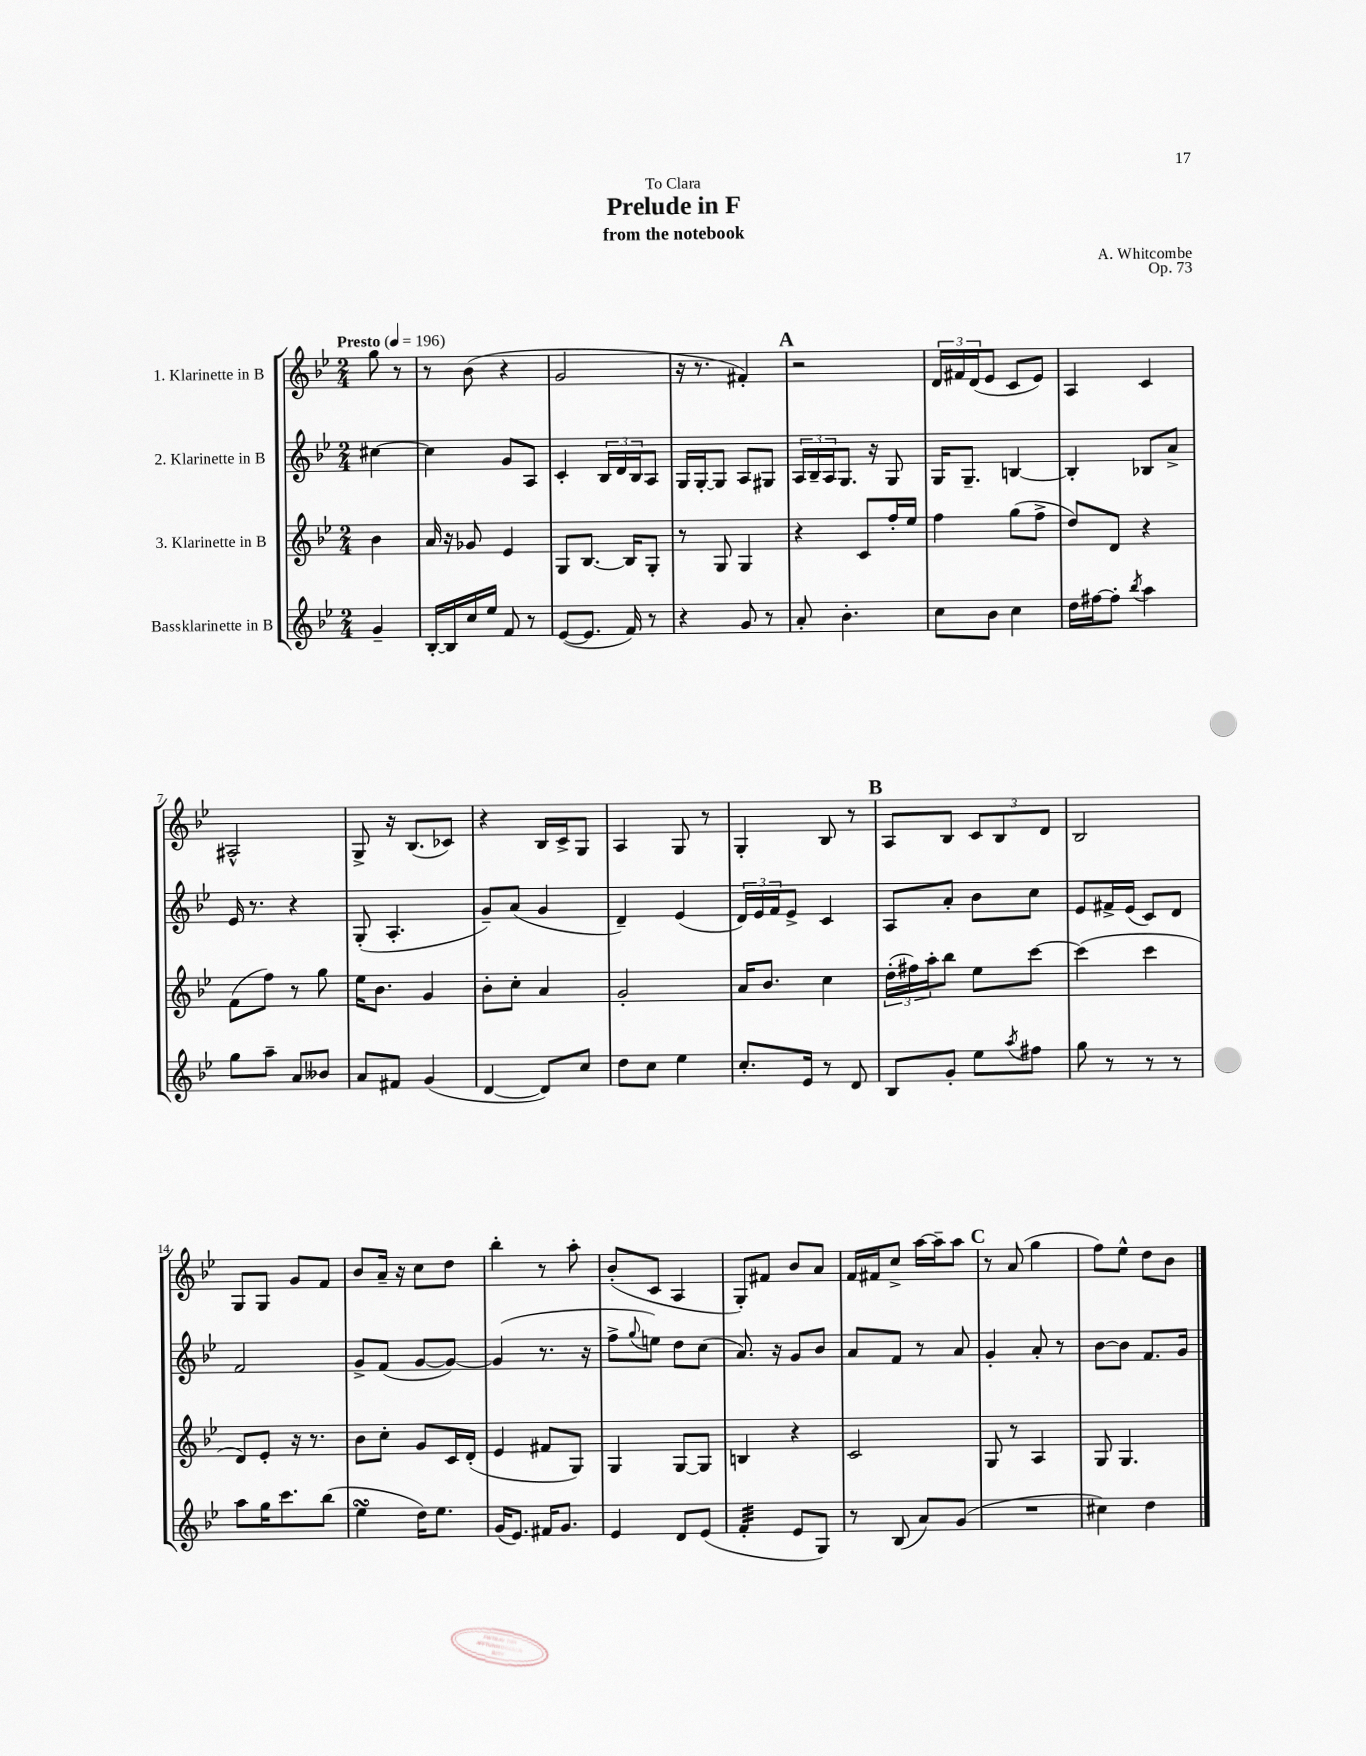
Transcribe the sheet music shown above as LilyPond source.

\header { title = "Prelude in F" composer = "A. Whitcombe" subtitle = "from the notebook" dedication = "To Clara" opus = "Op. 73" }
<<
\new StaffGroup <<
\new Staff = "s0" \with { instrumentName = "1. Klarinette in B" } {
    \clef treble \key bes \major \numericTimeSignature \time 2/4 \partial 4 \tempo "Presto" 4 = 196
    g''8 r8 |
    r8 bes'8( r4 |
    g'2 |
    r16 r8. fis'4-.) |
    \mark \markup { \bold "A" } r2 |
    \tuplet 3/2 { d'16 fis'16 d'16( } ees'8 c'8 ees'8) |
    a4 c'4 |
    ais2-^ |
    g8-> r16 bes8.( ces'8) |
    r4 bes16 c'16-> g8 |
    a4 g8 r8 |
    g4-. bes8 r8 |
    \mark \markup { \bold "B" } a8 bes8 \tuplet 3/2 { c'8 bes8 d'8 } |
    bes2 |
    g8 g8 g'8 f'8 |
    bes'8 a'16-- r16 c''8 d''8 |
    bes''4-. r8 a''8-. |
    bes'8-.( c'8 a4 |
    g8-.) fis'8 bes'8 a'8 |
    f'16 fis'16 c''8-> a''16~ a''16-- a''8 |
    \mark \markup { \bold "C" } r8 a'8( g''4 |
    f''8) ees''8-^ d''8 bes'8 \bar "|." |
}
\new Staff = "s1" \with { instrumentName = "2. Klarinette in B" } {
    \clef treble \key bes \major \numericTimeSignature \time 2/4 \partial 4
    cis''4~ |
    cis''4 g'8 a8 |
    c'4-. \tuplet 3/2 { bes16 d'16 bes16 } a8 |
    g16 g16~-. g8 a8 gis8 |
    \mark \markup { \bold "A" } \tuplet 3/2 { a16 bes16-- a16 } g8. r16 g8 |
    g16 g8.-- b4~ |
    b4-. bes8 a'8-> |
    ees'16 r8. r4 |
    g8-.( a4.-. |
    g'8--) a'8( g'4 |
    d'4--) ees'4( |
    \tuplet 3/2 { d'16) ees'16 f'16 } ees'8-> c'4 |
    \mark \markup { \bold "B" } a8 a'8-. bes'8 c''8 |
    ees'8 fis'16-> ees'16( c'8) d'8 |
    f'2 |
    g'8-> f'8( g'8~ g'8~) |
    g'4( r8. r16 |
    f''8-> \appoggiatura { g''8 } e''8) d''8 c''8( |
    a'8.) r16 g'8 bes'8 |
    a'8 f'8 r8 a'8 |
    \mark \markup { \bold "C" } g'4-. a'8-. r8 |
    bes'8~ bes'8 f'8. g'16 \bar "|." |
}
\new Staff = "s2" \with { instrumentName = "3. Klarinette in B" } {
    \clef treble \key bes \major \numericTimeSignature \time 2/4 \partial 4
    bes'4 |
    a'16 r16 ges'8 ees'4 |
    g8 bes8.~ bes16 g8-. |
    r8 g8 g4 |
    \mark \markup { \bold "A" } r4 c'8 f''16-. ees''16 |
    f''4 g''8( f''8-> |
    d''8) d'8 r4 |
    f'8( f''8) r8 g''8 |
    ees''16 bes'8. g'4 |
    bes'8-. c''8-. a'4 |
    g'2-. |
    a'16 bes'8. c''4 |
    \mark \markup { \bold "B" } \tuplet 3/2 { d''16-.( fis''16) a''16-. } bes''8 ees''8 c'''8~ |
    c'''4( c'''4 |
    d'8) ees'8-. r16 r8. |
    bes'8 c''8-. g'8 c'16 d'16-.( |
    ees'4 fis'8 g8) |
    g4 g8~ g8 |
    b4 r4 |
    c'2 |
    \mark \markup { \bold "C" } g8 r8 a4 |
    g8 g4. \bar "|." |
}
\new Staff = "s3" \with { instrumentName = "Bassklarinette in B" } {
    \clef treble \key bes \major \numericTimeSignature \time 2/4 \partial 4
    g'4-- |
    bes16~-. bes16 c''16 ees''16 f'8 r8 |
    ees'8~( ees'8. f'16) r8 |
    r4 g'8 r8 |
    \mark \markup { \bold "A" } a'8-. bes'4.-. |
    c''8 bes'8 c''4 |
    d''16 fis''16~ fis''8-. \acciaccatura { bes''8 } a''4 |
    g''8 a''8-- a'8 beses'8 |
    a'8 fis'8 g'4( |
    d'4~ d'8) c''8 |
    d''8 c''8 ees''4 |
    c''8.-. ees'16 r8 d'8 |
    \mark \markup { \bold "B" } bes8 g'8-. ees''8 \acciaccatura { a''8 } fis''8 |
    g''8 r8 r8 r8 |
    a''8 g''16 c'''8. bes''8( |
    ees''4\turn d''16) ees''8. |
    g'16( ees'8.) fis'16 g'8. |
    ees'4 d'8 ees'8( |
    f'4:32-. ees'8 g8) |
    r8 bes8( a'8) g'8( |
    \mark \markup { \bold "C" } R2 |
    cis''4) d''4 \bar "|." |
}
>>
>>
